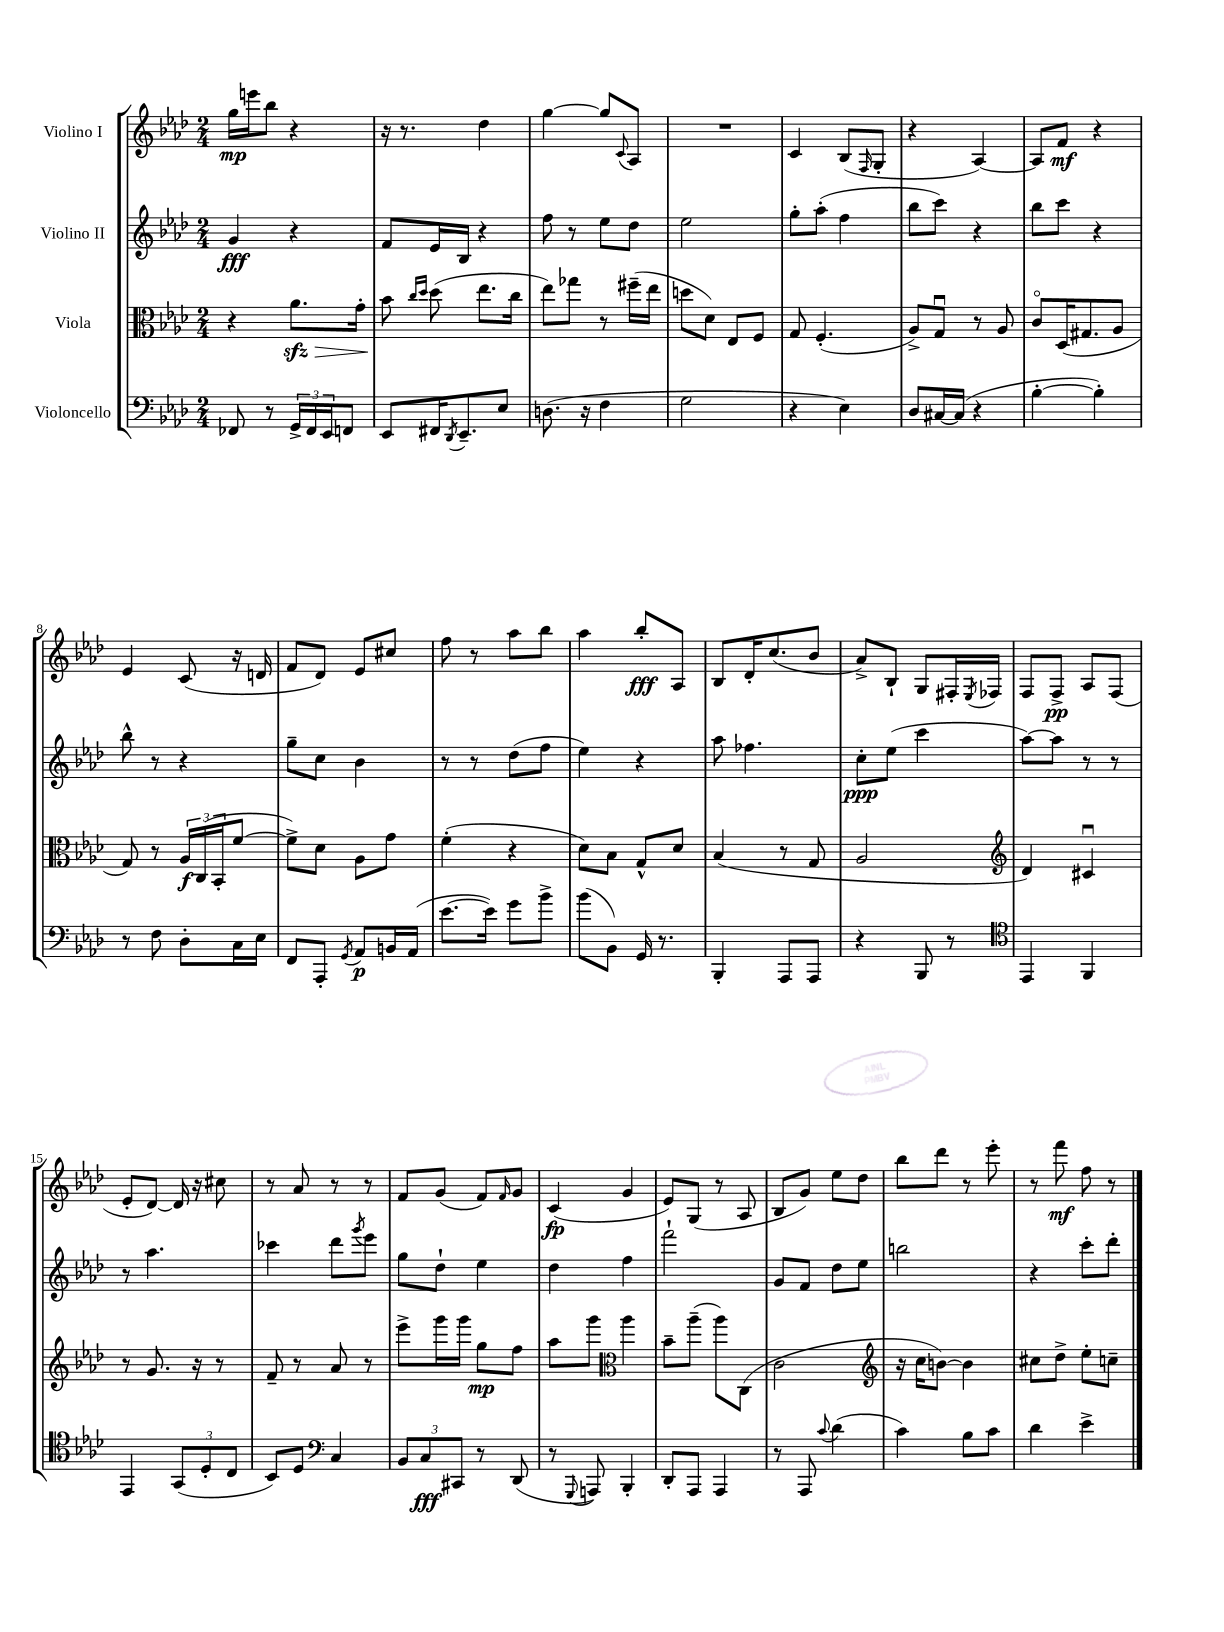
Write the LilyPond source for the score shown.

<<
\new StaffGroup <<
\new Staff = "s0" \with { instrumentName = "Violino I" } {
    \clef treble \key aes \major \numericTimeSignature \time 2/4
    g''16\mp e'''16 bes''8 r4 |
    r16 r8. des''4 |
    g''4~ g''8 \appoggiatura { c'8 } aes8 |
    R2 |
    c'4 bes8( \grace { f16 } g8-. |
    r4 aes4~) |
    aes8 f'8\mf r4 |
    ees'4 c'8( r16 d'16 |
    f'8 des'8) ees'8 cis''8 |
    f''8 r8 aes''8 bes''8 |
    aes''4 bes''8-.\fff aes8 |
    bes8 des'16-. c''8.( bes'8 |
    aes'8->) bes8-! g8 fis16-. \acciaccatura { ees8 } fes16 |
    f8 f8->\pp aes8 f8( |
    ees'8-. des'8~) des'16 r16 cis''8 |
    r8 aes'8 r8 r8 |
    f'8 g'8( f'8) \grace { f'16 } g'8 |
    c'4\fp( g'4 |
    ees'8) g8( r8 aes8 |
    bes8 g'8) ees''8 des''8 |
    bes''8 des'''8 r8 ees'''8-. |
    r8 f'''8\mf f''8 r8 \bar "|." |
}
\new Staff = "s1" \with { instrumentName = "Violino II" } {
    \clef treble \key aes \major \numericTimeSignature \time 2/4
    g'4\fff r4 |
    f'8 ees'16 bes16 r4 |
    f''8 r8 ees''8 des''8 |
    ees''2 |
    g''8-. aes''8-.( f''4 |
    bes''8 c'''8) r4 |
    bes''8 c'''8 r4 |
    bes''8-^ r8 r4 |
    g''8-- c''8 bes'4 |
    r8 r8 des''8( f''8 |
    ees''4) r4 |
    aes''8 fes''4. |
    c''8-.\ppp ees''8( c'''4 |
    aes''8~) aes''8 r8 r8 |
    r8 aes''4. |
    ces'''4 des'''8 \acciaccatura { g'''8 } ees'''8 |
    g''8 des''8-! ees''4 |
    des''4 f''4 |
    f'''2-! |
    g'8 f'8 des''8 ees''8 |
    b''2 |
    r4 c'''8-. des'''8-. \bar "|." |
}
\new Staff = "s2" \with { instrumentName = "Viola" } {
    \clef alto \key aes \major \numericTimeSignature \time 2/4
    r4 aes'8.\sfz\> g'16-. |
    bes'8\! \grace { c''16 des''16 } des''8( ees''8. c''16 |
    ees''8) ges''8 r8 fis''16--( ees''16 |
    d''8 des'8) ees8 f8 |
    g8 f4.-.( |
    aes8->) g8\downbow r8 aes8 |
    c'8\flageolet des16( gis8. aes8 |
    g8) r8 \tuplet 3/2 { aes16\f c16( bes,16-. } f'8~ |
    f'8->) des'8 aes8 g'8 |
    f'4-.( r4 |
    des'8) bes8 g8-^ des'8 |
    bes4( r8 g8 |
    aes2 |
    \clef treble des'4) cis'4\downbow |
    r8 g'8. r16 r8 |
    f'8-- r8 aes'8 r8 |
    ees'''8-> g'''16 g'''16 g''8\mp f''8 |
    aes''8 g'''8 \clef alto aes''4 |
    bes'8-- aes''8--( aes''8) c8( |
    c'2 |
    \clef treble r16 c''16 b'8~) b'4 |
    cis''8 des''8-> ees''8-. c''8-- \bar "|." |
}
\new Staff = "s3" \with { instrumentName = "Violoncello" } {
    \clef bass \key aes \major \numericTimeSignature \time 2/4
    fes,8 r8 \tuplet 3/2 { g,16-> fes,16 ees,16 } f,8 |
    ees,8 fis,16 \acciaccatura { des,8 } ees,8.-- ees8 |
    d8.( r16 f4 |
    g2 |
    r4 ees4) |
    des8 cis16~ cis16( r4 |
    bes4~-. bes4-.) |
    r8 f8 des8-. c16 ees16 |
    f,8 aes,,8-. \acciaccatura { g,8 } aes,8\p b,16 aes,16( |
    ees'8.~ ees'16) g'8 bes'8-> |
    bes'8( bes,8) g,16 r8. |
    bes,,4-. aes,,8 aes,,8 |
    r4 bes,,8 r8 |
    \clef tenor ees,4 f,4 |
    ees,4 \tuplet 3/2 { g,8( des8-. c8 } |
    bes,8) des8 \clef bass c4 |
    \tuplet 3/2 { bes,8 c8\fff cis,8 } r8 des,8( |
    r8 \appoggiatura { g,,8 } a,,8) bes,,4-. |
    des,8-. aes,,8 aes,,4 |
    r8 aes,,8 \appoggiatura { c'8 } des'4( |
    c'4) bes8 c'8 |
    des'4 ees'4-> \bar "|." |
}
>>
>>
